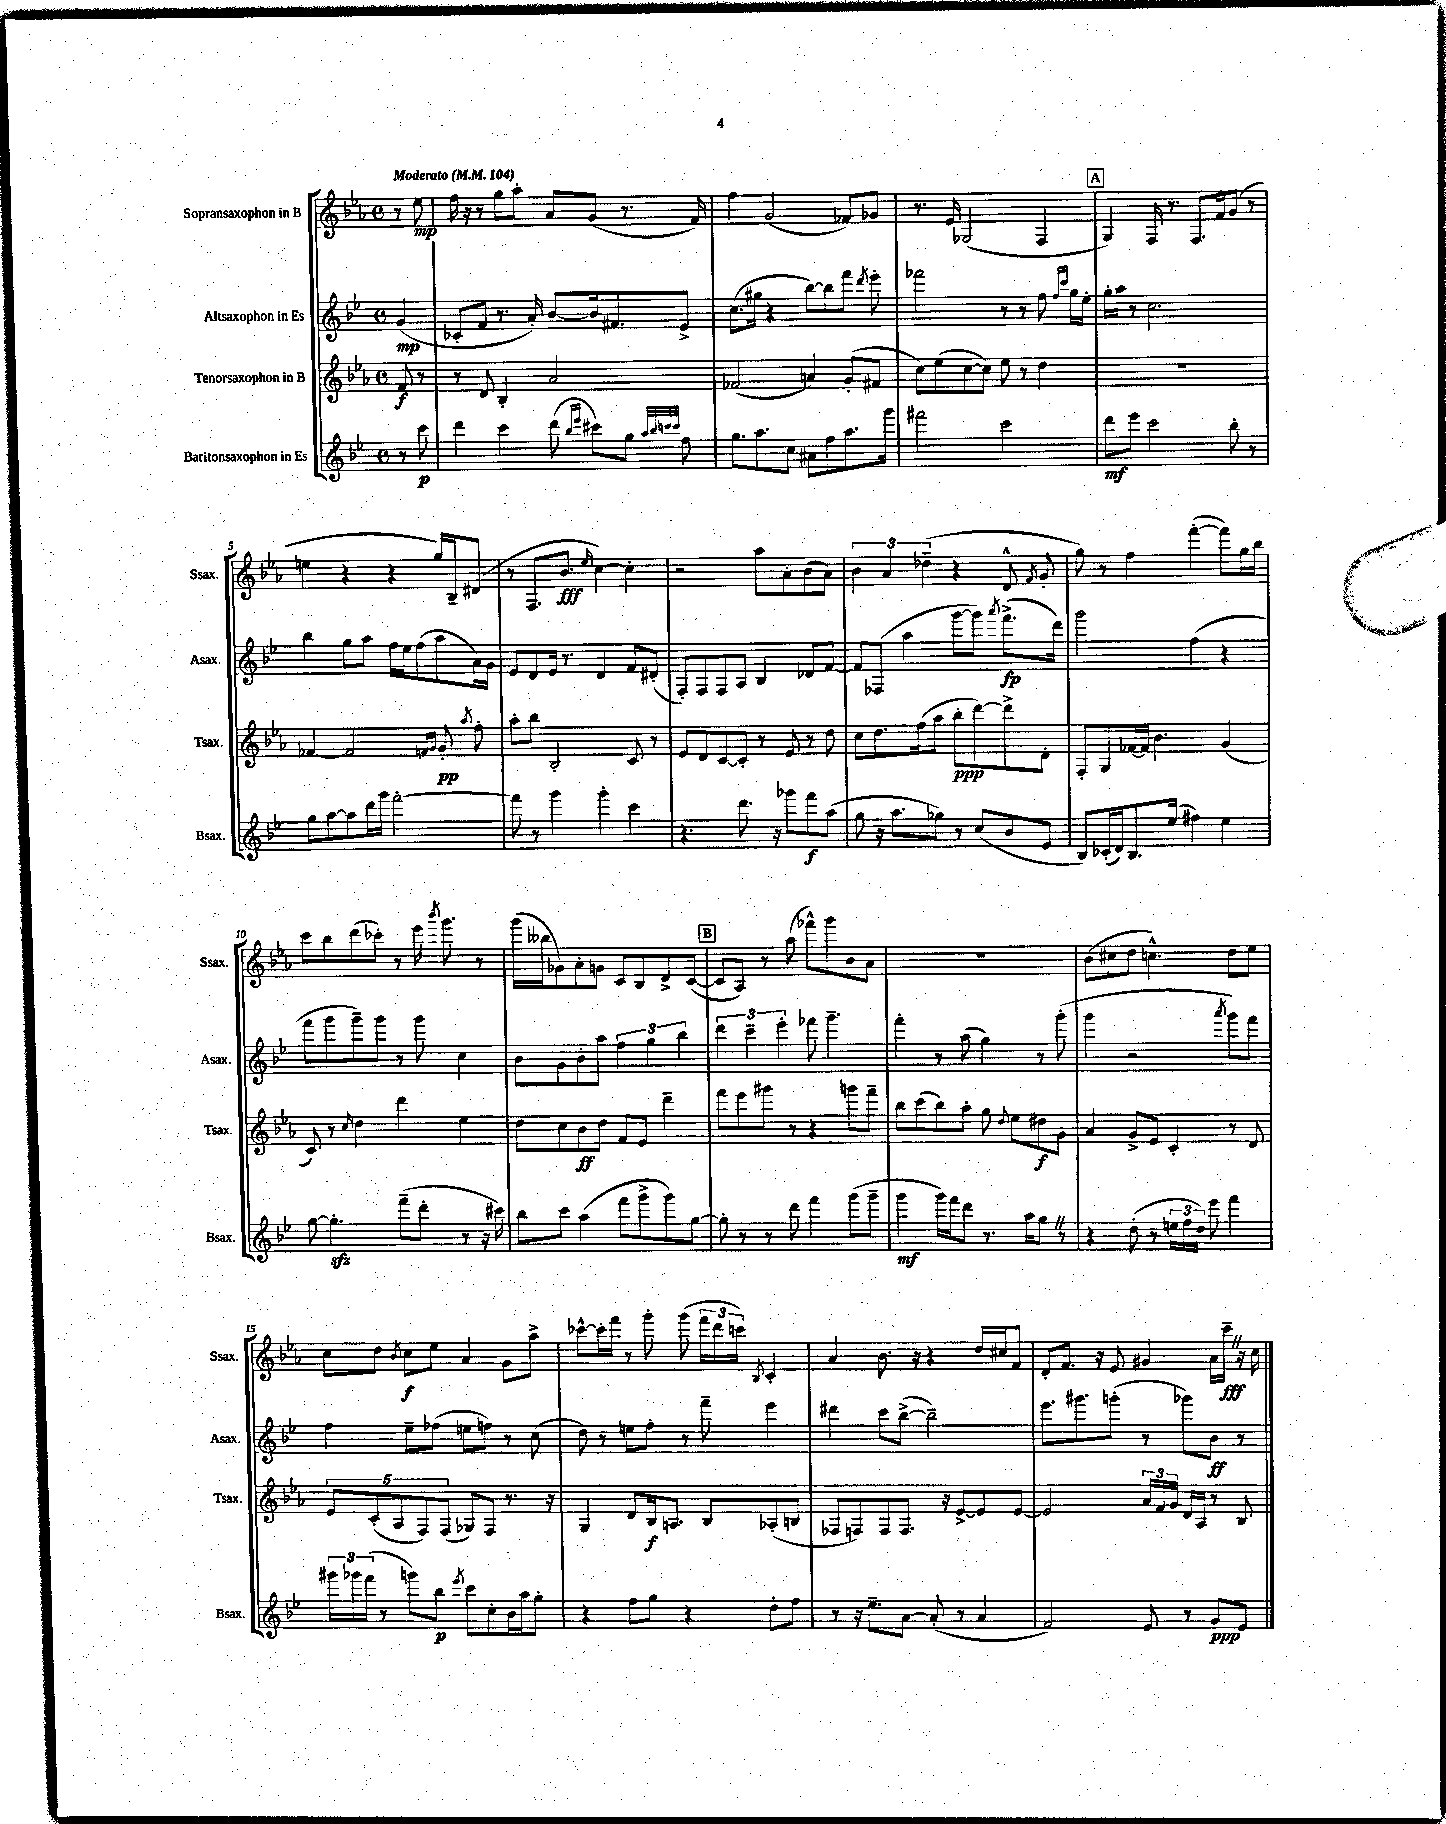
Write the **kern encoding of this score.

**kern	**dynam	**kern	**dynam	**kern	**dynam	**kern	**dynam
*part4	*part4	*part3	*part3	*part2	*part2	*part1	*part1
*staff4	*staff4	*staff3	*staff3	*staff2	*staff2	*staff1	*staff1
*I"Baritonsaxophon in Es	*	*I"Tenorsaxophon in B	*	*I"Altsaxophon in Es	*	*I"Sopransaxophon in B	*
*I'Bsax.	*	*I'Tsax.	*	*I'Asax.	*	*I'Ssax.	*
*clefG2	*	*clefG2	*	*clefG2	*	*clefG2	*
*k[b-e-]	*	*k[b-e-a-]	*	*k[b-e-]	*	*k[b-e-a-]	*
*M4/4	*	*M4/4	*	*M4/4	*	*M4/4	*
*met(c)	*	*met(c)	*	*met(c)	*	*met(c)	*
*MM104	*	*MM104	*	*MM104	*	*MM104	*
=	=	=	=	=	=	=	=
!	!	!	!	!	!	!LO:TX:a:B:t=Moderato	!
8r	.	8f/	f	(4g/	mp	8r	.
8ccc\	p	8r	.	.	.	8ee-\	mp
=1	=1	=1	=1	=1	=1	=1	=1
4ddd\	.	8r	.	8c-X'/L	.	16ff\	.
.	.	.	.	.	.	16r	.
.	.	8d/	.	8f/J	.	8r	.
4ccc\	.	4B-'/	.	8.r	.	8gg\L	.
.	.	.	.	.	.	8aa-'\J	.
.	.	.	.	16a'/)	.	.	.
(8ddd\	.	2a-/	.	[8b-/L	.	8a-/L	.
16qqbb-/LL	.	.	.	.	.	.	.
16qqeee-/JJ	.	.	.	.	.	.	.
8ccc#X\L)	.	.	.	16b-/k]	.	(8g/J	.
.	.	.	.	8.f#X/	.	.	.
8gg\J	.	.	.	.	.	8.r	.
32qqaa/LLL	.	.	.	.	.	.	.
32qqbb-/	.	.	.	.	.	.	.
32qqcccn/	.	.	.	.	.	.	.
32qqccc/JJJ	.	.	.	.	.	.	.
8ff\	.	.	.	8e-^/J	.	.	.
.	.	.	.	.	.	16f/)	.
=2	=2	=2	=2	=2	=2	=2	=2
8.gg\L	.	(2f-X/	.	(8.cc\L	.	4ff\	.
8.aa\	.	.	.	16gg#X\Jk	.	.	.
.	.	.	.	4r	.	(2g/	.
8cc\J	.	.	.	.	.	.	.
8a#X\L	.	4an/)	.	[8bb-\L)	.	.	.
8ff\	.	.	.	8bb-\]	.	.	.
8.aa\	.	(8g'/L	.	8fff\J	.	8f-X/L)	.
.	.	.	.	8qddd/	.	.	.
.	.	8f#X/J	.	8eee-'\	.	8g-X/J	.
16ggg\Jk	.	.	.	.	.	.	.
=3	=3	=3	=3	=3	=3	=3	=3
2fff#X\	.	8cc\L)	.	2fff-X\	.	8.r	.
.	.	(8ee-\	.	.	.	.	.
.	.	.	.	.	.	16e-/	.
.	.	[8cc\	.	.	.	(2G-X/	.
.	.	8cc\J])	.	.	.	.	.
2ccc\	.	8ee-\	.	8r	.	.	.
.	.	8r	.	8r	.	.	.
.	.	4dd\	.	8ff\	.	4F/	.
.	.	.	.	16qqff/LL	.	.	.
.	.	.	.	16qqccc/JJ	.	.	.
.	.	.	.	16gg\LL	.	.	.
.	.	.	.	16ee-'\JJ	.	.	.
!!LO:REH:place=s1:t=A
=4	=4	=4	=4	=4	=4	=4	=4
8ddd\L	mf	1r	.	16gg'\LL	.	4G/)	.
.	.	.	.	16aa\JJ	.	.	.
8eee-\J	.	.	.	8r	.	.	.
2ccc\	.	.	.	2.cc\	.	16F/	.
.	.	.	.	.	.	8.r	.
.	.	.	.	.	.	8.F/L	.
.	.	.	.	.	.	16f/k	.
8bb-'\	.	.	.	.	.	(8g/J	.
8r	.	.	.	.	.	8r	.
!!LO:LB:g=z
=5	=5	=5	=5	=5	=5	=5	=5
8gg\L	.	[4f-X/	.	4bb-\	.	4een\	.
[8aa\	.	.	.	.	.	.	.
8aa\]	.	2f-/]	.	8gg\L	.	4r	.
16ddd\L	.	.	.	8aa\J	.	.	.
16ggg\JJ	.	.	.	.	.	.	.
[2fff'\	.	.	.	16ff\LL	.	4r	.
.	.	.	.	16ee-\J	.	.	.
.	.	.	.	(8ff\	.	.	.
.	.	16qqfn/LL	.	.	.	.	.
.	.	16qqg/JJ	.	.	.	.	.
.	.	8g'/	pp	8aa\	.	16gg/LL)	.
.	.	.	.	.	.	16B-~/J	.
.	.	8qaa-/	.	.	.	.	.
.	.	8ff'\	.	16a\L)	.	(8d#X/J	.
.	.	.	.	16g\JJ	.	.	.
=6	=6	=6	=6	=6	=6	=6	=6
8fff\]	.	8aa-'\L	.	8e-/L	.	8r	.
8r	.	8bb-\J	.	8d/	.	8.F/L	.
4ggg\	.	2B-'/	.	16e-/Jk	.	.	.
.	.	.	.	8.r	.	8.b-/J	fff
.	.	.	.	.	.	16qqee-/	.
4ggg'\	.	.	.	4d/	.	[4cc\)	.
4ccc\	.	8c/	.	8f/L	.	4cc'\]	.
.	.	8r	.	(8d#X'/J	.	.	.
=7	=7	=7	=7	=7	=7	=7	=7
4.r	.	8e-/L	.	8F'/L)	.	2r	.
.	.	8d/	.	8F/	.	.	.
.	.	[8c/	.	8F/	.	.	.
8.ddd\	.	8c'/J]	.	8A/J	.	.	.
.	.	8r	.	4B-/	.	8aa-\L	.
16r	.	.	.	.	.	.	.
8ggg-X\L	.	8e-/	.	.	.	8a-'\	.
8fff\	f	8r	.	8d-X/L	.	(8b-\	.
(8aa\J	.	8dd\	.	[8f/J	.	8a-\J)	.
=8	=8	=8	=8	=8	=8	=8	=8
8gg\	.	8cc\L	.	8f/L]	.	6b-\	.
16r	.	8.dd\	.	(8F-X/J	.	.	.
.	.	.	.	.	.	6a-/	.
8.aa\L	.	.	.	.	.	.	.
.	.	.	.	4aa\	.	.	.
.	.	(16ff\k	.	.	.	.	.
.	.	.	.	.	.	(6dd-X~\	.
8gg-X\J)	.	8aa-\J	.	.	.	.	.
8r	.	8bb-'\L	ppp	[8ggg\L	.	4r	.
(8cc/L	.	[8ddd\)	.	8ggg\J])	.	.	.
.	.	.	.	8qaaa/	.	.	.
8b-/	.	8ddd^\]	.	(8.fff^\L	fp	8d^^/	.
.	.	.	.	.	.	8qf/	.
8e-/J	.	8d'\J	.	.	.	8g'/	.
.	.	.	.	16ddd\Jk)	.	.	.
=9	=9	=9	=9	=9	=9	=9	=9
8B-/L)	.	8F'/L	.	2ggg\	.	8gg\)	.
(16c-X'/L	.	8G/	.	.	.	8r	.
16d/J)	.	.	.	.	.	.	.
8.B-/	.	[16f-X/L	.	.	.	4ff\	.
.	.	16f-/JJ]	.	.	.	.	.
.	.	4.b-\	.	.	.	.	.
(16ee-/Jk	.	.	.	.	.	.	.
4ff#X\)	.	.	.	(4ff\	.	([4fff'\	.
4ee-\	.	(4g/	.	4r	.	8fff\L])	.
.	.	.	.	.	.	16gg\L	.
.	.	.	.	.	.	16bb-\JJ	.
!!LO:LB:g=z
=10	=10	=10	=10	=10	=10	=10	=10
[8gg\	.	8c/)	.	8fff\L	.	8ccc\L	.
4.ggzz'\]	.	8r	.	8ggg\	.	8bb-\	.
.	.	16qqcc/	.	.	.	.	.
.	.	4dd\	.	8ggg~\)	.	(8ddd\	.
.	.	.	.	8ggg\J	.	8ccc-X'\J)	.
(8fff~\L	.	4ddd\	.	8r	.	8r	.
8ddd'\J	.	.	.	8ggg\	.	16eee-\	.
.	.	.	.	.	.	8qbbb-/	.
.	.	.	.	.	.	8.ggg\	.
8r	.	4ee-\	.	4cc\	.	.	.
16r	.	.	.	.	.	8r	.
16ccc#X\)	.	.	.	.	.	.	.
=11	=11	=11	=11	=11	=11	=11	=11
8bb-\L	.	8dd\L	.	8b-\L	.	(16ggg\LL	.
.	.	.	.	.	.	16bb--X\J	.
8ccc\J	.	8cc\	.	8g\	.	8g-X\)	.
(4aa\	.	8b-\	ff	8b-'\	.	8a-'\	.
.	.	8dd\J	.	8aa\J	.	8gn\J	.
8fff\L	.	8f/L	.	6ff\	.	8c/L	.
8ggg^\	.	8e-/J	.	.	.	8B-/	.
.	.	.	.	6gg\	.	.	.
8ggg\)	.	4ddd~\	.	.	.	8d^/	.
.	.	.	.	6bb-\	.	.	.
[8gg\J	.	.	.	.	.	([8c/J	.
!!LO:REH:place=s1:t=B
=12	=12	=12	=12	=12	=12	=12	=12
8gg'\]	.	8fff\L	.	6ddd\	.	8c/L]	.
8r	.	8eee-\	.	.	.	8A-/J)	.
.	.	.	.	6ccc~\	.	.	.
8r	.	8ggg#X\J	.	.	.	8r	.
.	.	.	.	6eee-'\	.	.	.
8ddd\	.	8r	.	.	.	(8aa-\	.
4fff\	.	4r	.	8fff-X\	.	8fff-X^^\L)	.
.	.	.	.	4.ggg~\	.	8ggg\	.
(8ggg\L	.	8gggn\L	.	.	.	8b-\	.
8ggg~\J	.	8fff~\J	.	.	.	8a-\J	.
=13	=13	=13	=13	=13	=13	=13	=13
4ggg\	mf	8bb-\L	.	4fff'\	.	1r	.
.	.	(8ccc\	.	.	.	.	.
16ggg\LL)	.	8bb-\)	.	8r	.	.	.
16fff\J	.	.	.	.	.	.	.
8ddd\J	.	8aa-'\J	.	(8aa\	.	.	.
8.r	.	8gg\	.	4gg\)	.	.	.
.	.	8qqdd/	.	.	.	.	.
.	.	8ee-\L	.	.	.	.	.
16aa\KL	.	.	.	.	.	.	.
8ggZ\J	.	8dd#X\	f	8r	.	.	.
8r	.	8g\J	.	(8ggg'\	.	.	.
=14	=14	=14	=14	=14	=14	=14	=14
4r	.	4a-/	.	4ggg\	.	(8b-\L	.
.	.	.	.	.	.	8cc#X\	.
(8dd'\	.	8g^/L	.	2r	.	8dd\J	.
8r	.	8e-/J	.	.	.	4.ccn^^\)	.
24een\LL	.	4c'/	.	.	.	.	.
24ff\	.	.	.	.	.	.	.
24dd\JJ)	.	.	.	.	.	.	.
8eee-\	.	.	.	.	.	.	.
.	.	.	.	8qaaa/	.	.	.
4fff\	.	8r	.	8ggg\L)	.	8dd\L	.
.	.	8d/	.	8fff\J	.	8ee-\J	.
!!LO:LB:g=z
=15	=15	=15	=15	=15	=15	=15	=15
24ggg#X\LL	.	10e-/L	.	4ff\	.	8cc\L	.
24ggg-X\	.	.	.	.	.	.	.
(24fff\JJ	.	.	.	.	.	.	.
.	.	(10c'/	.	.	.	.	.
8r	.	.	.	.	.	8dd\J	.
.	.	10A-/	.	.	.	.	.
.	.	.	.	.	.	8qb-/	.
8gggn\L)	.	.	.	8ee-~\L	.	8cc\L	f
.	.	10F/)	.	.	.	.	.
8bb-\J	p	.	.	(8ff-X\J	.	8ee-\J	.
.	.	(10F/J	.	.	.	.	.
8qeee-/	.	.	.	.	.	.	.
8ccc\L	.	8G-X/L)	.	8een\L	.	4a-/	.
8cc'\	.	8F/J	.	8ffn\J)	.	.	.
16b-\L	.	8.r	.	8r	.	8g\L	.
16aa\J	.	.	.	.	.	.	.
8gg'\J	.	.	.	(8cc\	.	8aa-^\J	.
.	.	16r	.	.	.	.	.
=16	=16	=16	=16	=16	=16	=16	=16
4r	.	4G/	.	8dd\)	.	[8ccc-X^^\L	.
.	.	.	.	8r	.	16ccc-'\L]	.
.	.	.	.	.	.	16fff\JJ	.
8ff\L	.	8d/L	.	8een\L	.	8r	.
8gg\J	.	16B-/k	f	8ff'\J	.	8ggg'\	.
.	.	8.An/J	.	.	.	.	.
4r	.	.	.	8r	.	(8ggg\	.
.	.	8B-/L	.	8fff~\	.	24fff\LL	.
.	.	.	.	.	.	24ddd\	.
.	.	.	.	.	.	24cccn\JJ)	.
.	.	.	.	.	.	8qB-/	.
8dd'\L	.	(8A-X'/	.	4eee-\	.	4c'/	.
8ff\J	.	8Bn/J	.	.	.	.	.
=17	=17	=17	=17	=17	=17	=17	=17
8r	.	8F-X/L	.	4ddd#X\	.	4a-/	.
16r	.	8Fn/)	.	.	.	.	.
8.ee-~\L	.	.	.	.	.	.	.
.	.	8F/	.	8ccc\L	.	8.b-\	.
[8a\J	.	8.F/J	.	([8bb-^\J	.	.	.
.	.	.	.	.	.	16r	.
(8a'/]	.	.	.	2bb-~\])	.	4r	.
.	.	16r	.	.	.	.	.
8r	.	[8e-^/L	.	.	.	.	.
4a/	.	8e-/]	.	.	.	16dd/LL	.
.	.	.	.	.	.	16cc#X/J	.
.	.	[8e-/J	.	.	.	8f/J	.
=18	=18	=18	=18	=18	=18	=18	=18
2f/)	.	2e-/]	.	8.eee-\L	.	8d'/L	.
.	.	.	.	.	.	8.f/J	.
.	.	.	.	8.ggg#X\	.	.	.
.	.	.	.	.	.	16r	.
.	.	.	.	(8gggn'\J	.	8e-/	.
8e-/	.	24a-/LL	.	8r	.	4g#X/	.
.	.	24f/	.	.	.	.	.
.	.	24g/JJ	.	.	.	.	.
8r	.	16d/LL	.	8ggg-X\L)	.	.	.
.	.	16A-/JJ	.	.	.	.	.
8g/L	ppp	8r	.	8b-\J	ff	16a-\LL	.
.	.	.	.	.	.	16ccc~Z\JJ	fff
8e-/J	.	8B-/	.	8r	.	16r	.
.	.	.	.	.	.	16cc\	.
==	==	==	==	==	==	==	==
*-	*-	*-	*-	*-	*-	*-	*-
